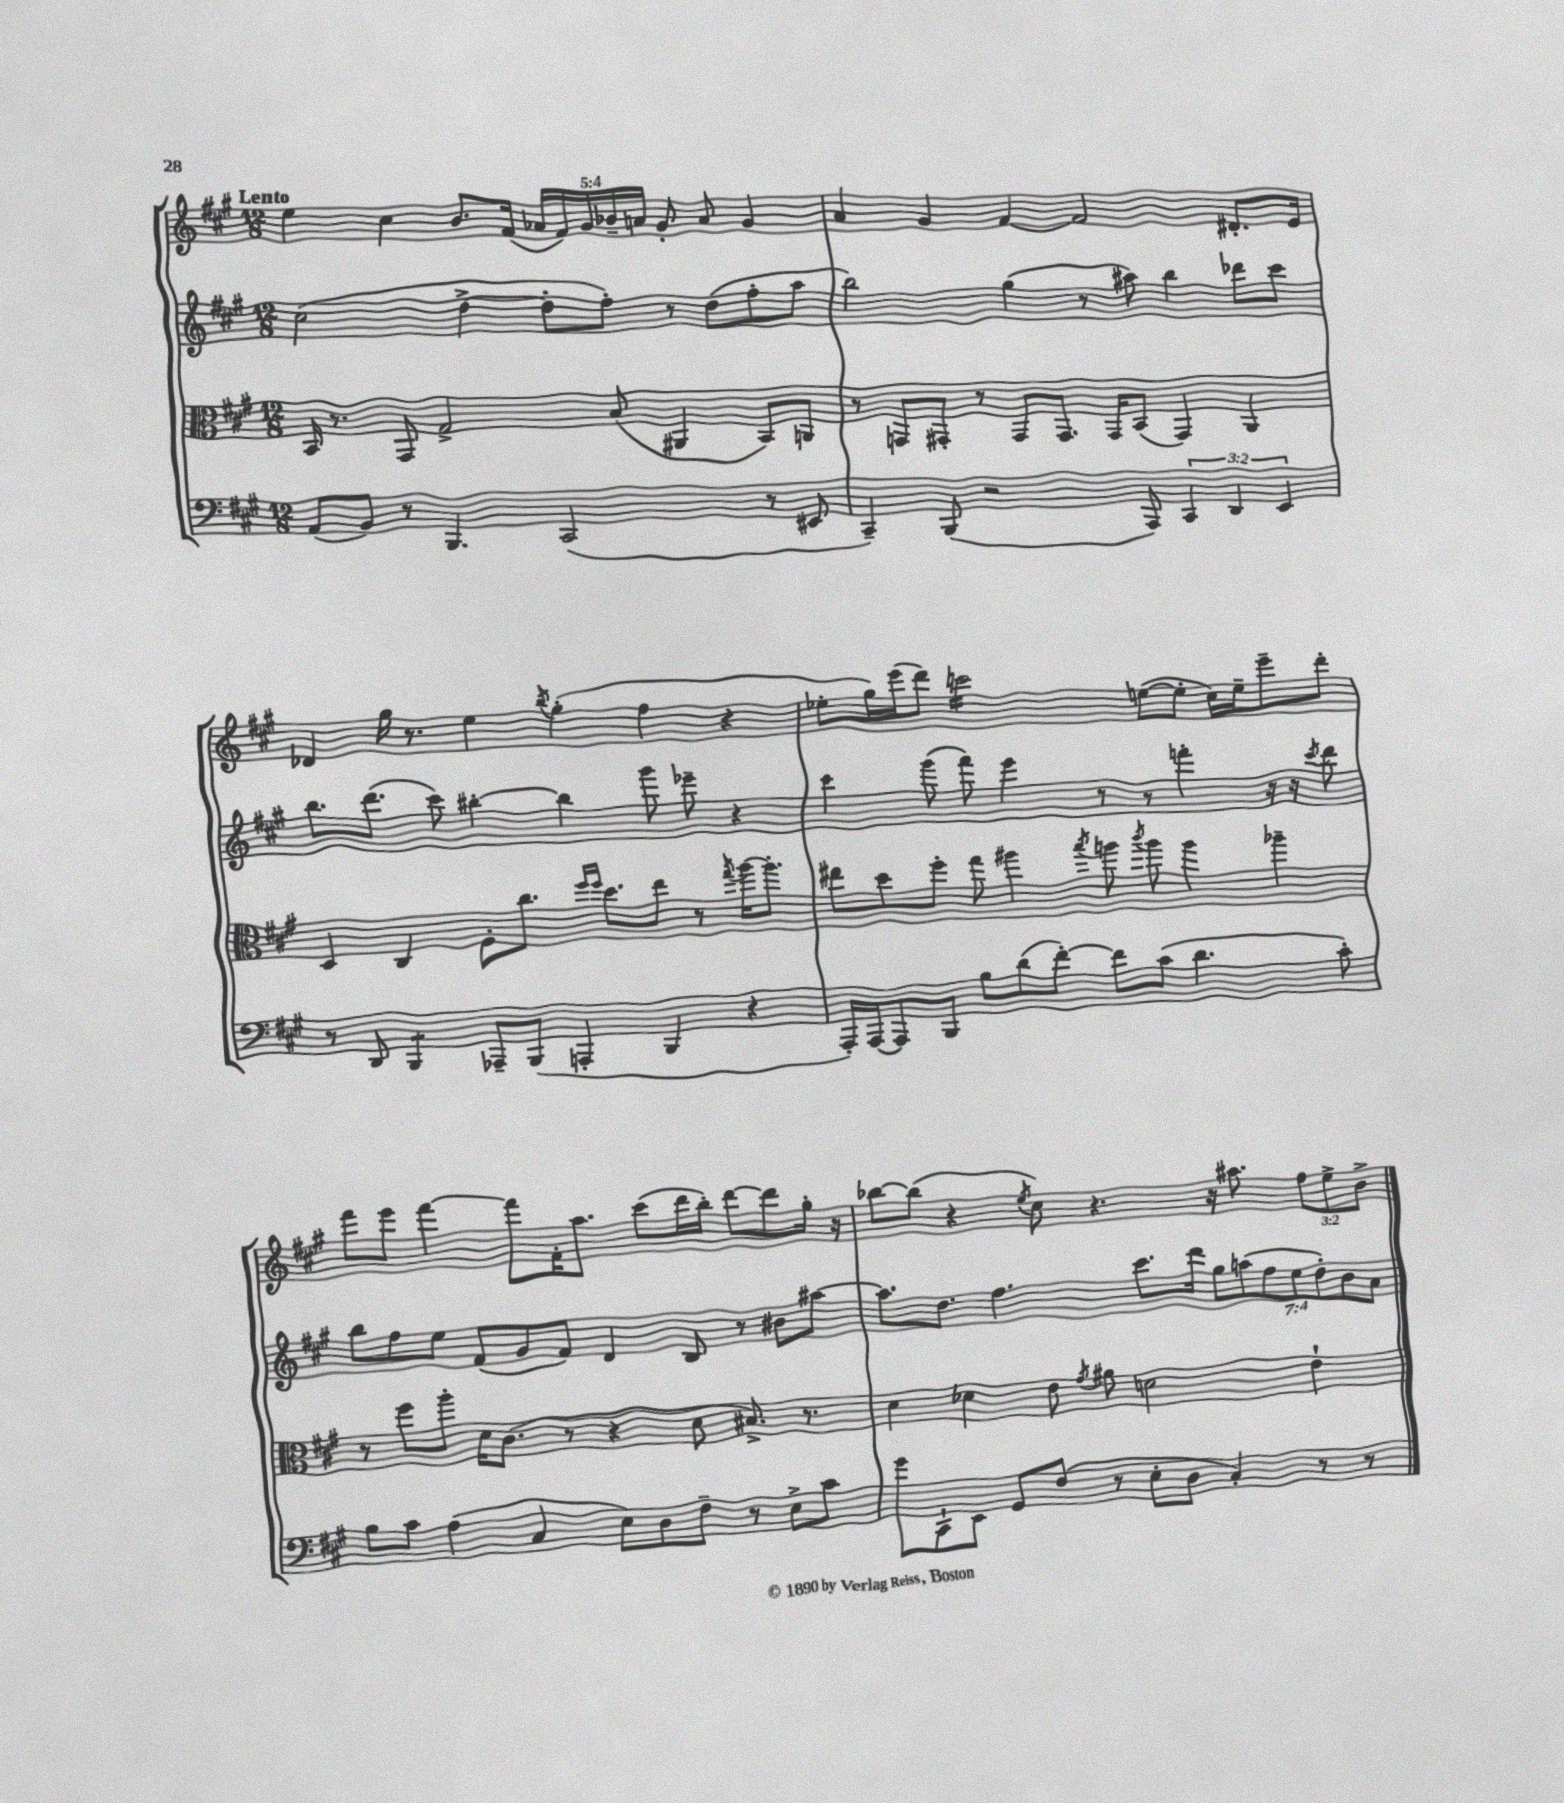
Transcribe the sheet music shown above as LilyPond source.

<<
\new StaffGroup <<
\new Staff = "s0" {
    \clef treble \key a \major \numericTimeSignature \time 12/8 \override Staff.TupletNumber.text = #tuplet-number::calc-fraction-text \tempo "Lento"
    \autoBeamOff e''4 cis''4 b'8.[ fis'16]( \tuplet 5/4 { aes'16[ fis'16) gis'16 bes'16-- a'16] } gis'8-. a'8 gis'4 |
    a'4 gis'4 fis'4~ fis'2 dis'8.[-. e'16] |
    des'4 gis''16 r8. e''4 \acciaccatura { b''8 } gis''4-.( fis''4 r4 |
    ees''8[-. gis''16) e'''16( d'''8]) c'''2:16 e''8[~( e''8]-. cis''16[) e''16-- e'''8-- d'''8]-. |
    fis'''8[ e'''8] fis'''4~ fis'''8[ fis'16-. a''8.] cis'''8[( d'''16 b''16]-.) d'''8[~ d'''8 gis''16]-. r16 |
    bes''8[~ bes''8]( r4 \acciaccatura { e''8 } cis''8) r4. r16 ais''8. \tuplet 3/2 { fis''8[ e''8-> b'8]-> } \bar "|." |
}
\new Staff = "s1" {
    \clef treble \key a \major \numericTimeSignature \time 12/8 \override Staff.TupletNumber.text = #tuplet-number::calc-fraction-text
    \autoBeamOff cis''2( d''4~-> d''8[-. fis''8]-.) r8 d''8[( fis''8-. a''8] |
    b''2) gis''4( r8 ais''8) b''4 des'''8[ cis'''8] |
    b''8.[ d'''8.]( cis'''8) bis''4~-. bis''4 gis'''8 ees'''8-- r4 |
    cis'''4 gis'''8( fis'''8) e'''4 r8 r8 f'''4-. r16 r16 \acciaccatura { cis'''8 } d'''8 |
    b''8[ fis''8 e''8] fis'8[( gis'8 fis'8]) d'4 b8 r8 bis'8[ ais''8]~ |
    ais''8.[ d''8.] fis''4. cis'''8.[ d'''16] \tuplet 7/4 { gis''8[ a''8( fis''8 e''8 d''8-.) b'8 a'8] } \bar "|." |
}
\new Staff = "s2" {
    \clef alto \key a \major \numericTimeSignature \time 12/8
    \autoBeamOff b,16 r8. gis,8 gis2-> b8( ais,4 b,8[) a,8] |
    r8 g,8[ gis,8]-. r8 gis,8[ gis,8.] gis,16[ b,8]( gis,4) a,4 |
    d4 cis4 fis8[-. cis''8.] \grace { fis''16[ fis''16] } d''8.[ e''8] r8 \acciaccatura { gis''8 } a''16[~ a''8.]-. |
    eis''8[ d''8 fis''8]-. gis''8 ais''4 \acciaccatura { b''8 } a''8 \acciaccatura { cis'''8 } a''8 a''4 aes''4-- |
    r8 fis''8[ a''8]-. d'16[ cis'8.]( r8 r4 d'8 bis8.->) r8. |
    d'4 des'4 e'8 \acciaccatura { gis'8 } ais'8 d'2 e'4-! \bar "|." |
}
\new Staff = "s3" {
    \clef bass \key a \major \numericTimeSignature \time 12/8 \override Staff.TupletNumber.text = #tuplet-number::calc-fraction-text
    \autoBeamOff a,8[( b,8]) r8 b,,4. cis,2( r8 eis,8 |
    cis,4--) b,,8( r2 a,,8) \tuplet 3/2 { cis,4 d,4 e,4 } |
    r8 d,8 b,,4:8 aes,,8[-- b,,8]( a,,4-. b,,4 r4 |
    a,,16[-.) a,,16~ a,,8 b,,8] b8[ d'8( fis'8]~-.) fis'8[ cis'8]( d'4. cis'8-.) |
    b8[ cis'8] a4( cis4 e8[) d8 fis8]-- r8 e8[-> cis'8] |
    gis'8[ cis,8-! e,8] gis,8[ fis8]( r8 e8[-. d8] cis4-.) r8 r8 \bar "|." |
}
>>
>>
\layout { \context { \Score \remove "Bar_number_engraver" } }
